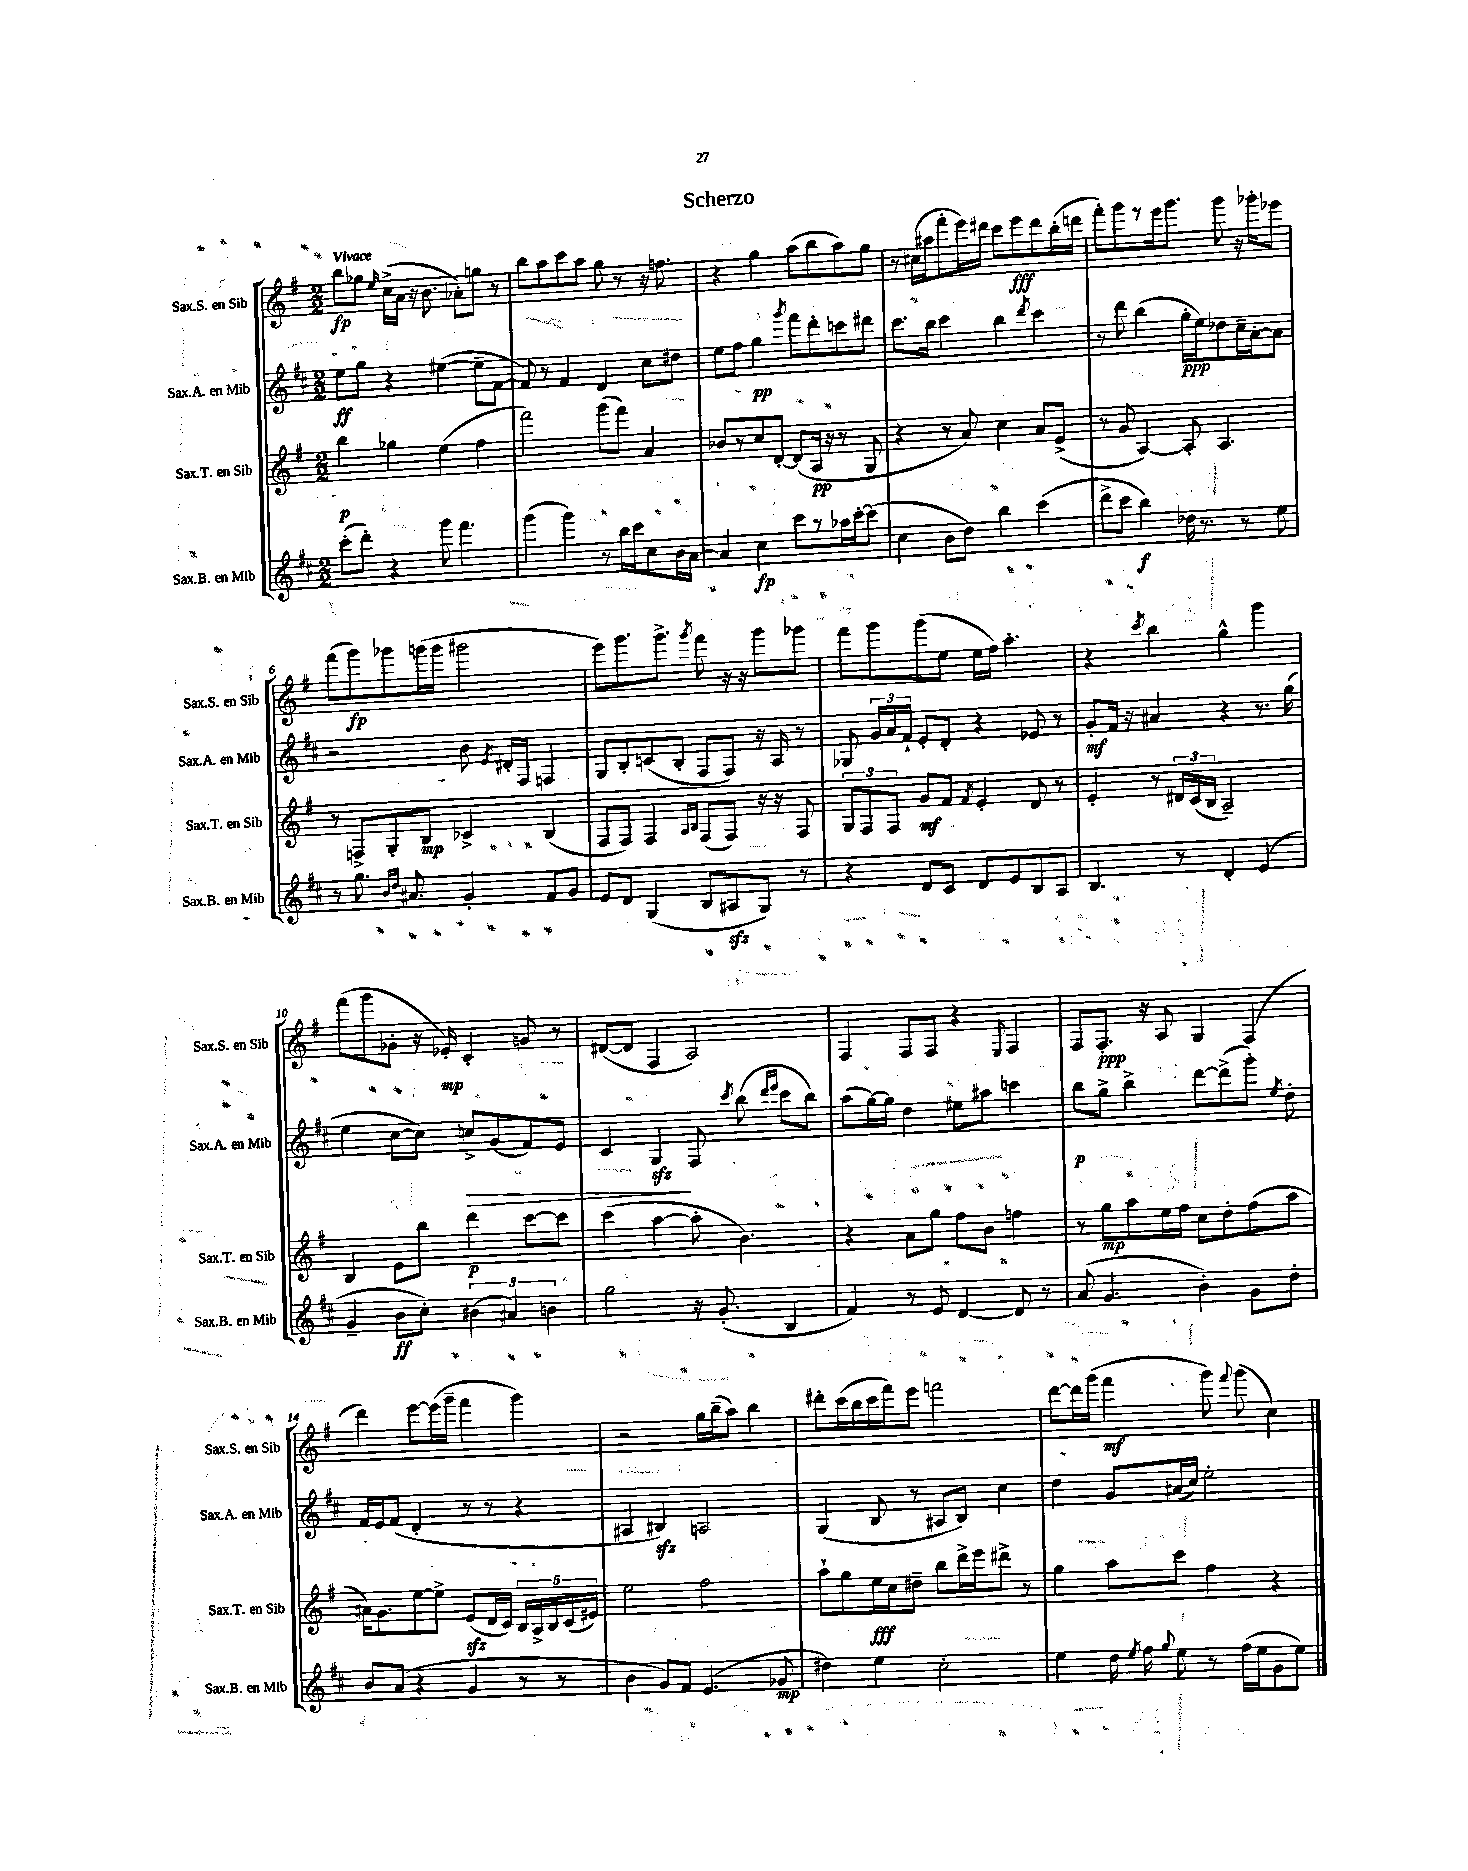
\header { title = "Scherzo" }
<<
\new StaffGroup <<
\new Staff = "s0" \with { instrumentName = "Sax.S. en Sib" shortInstrumentName = "Sax.S. en Sib" } {
    \clef treble \key g \major \numericTimeSignature \time 2/2 \tempo "Vivace"
    \autoBeamOff b''8[\fp ges''8] \grace { e''16 } c''16[->( a'16] r16 b'8. aes'8[-.) g''8] r8 |
    b''8[ a''8 c'''8 a''8] g''8 r8 r16 f''8. |
    r4 g''4 a''8[( b''8 a''8) g''8] |
    r8 cis''16[( ais''16 fis'''8-. e'''16) dis'''16] c'''8[ e'''8\fff dis'''8 b''16-.( d'''16] |
    fis'''8[-.) g'''8 r8 e'''16 g'''8.] g'''8 r16 ges'''16[-. ees'''8] |
    fis'''8[( g'''8\fp) ges'''8 g'''16( g'''16] gis'''2 |
    e'''8[) g'''8. g'''8.]-> \acciaccatura { g'''8 } fis'''8 r16 r16 g'''8[ ges'''8] |
    fis'''8[ g'''8 g'''8( e''8] e''16[ fis''16]) a''4.-. |
    r4 \acciaccatura { c'''8 } b''4 g''4-^ g'''4 |
    fis'''8[( g'''8 ges'8]-. r16 ees'16-.\mp) c'4-. g'8 r8 |
    dis'8[~( dis'8] fis4 a2) |
    fis4 fis8[ fis8] r4 \appoggiatura { e8 } fis4 |
    fis8[ fis8.]-.\ppp r16 a8 g4 fis4( |
    d'''4) e'''8[~ e'''16( g'''16]-- fis'''4 g'''4) |
    r2 g''16[ b''16--( a''8]) b''4 |
    dis'''8[-. c'''16( b''16 c'''16 fis'''16) e'''8] f'''2 |
    d'''8[~ d'''16 g'''16]( fis'''4\mf g'''8) \appoggiatura { fis'''8 } g'''8( c''4) \bar "|." |
}
\new Staff = "s1" \with { instrumentName = "Sax.A. en Mib" shortInstrumentName = "Sax.A. en Mib" } {
    \clef treble \key d \major \numericTimeSignature \time 2/2
    \autoBeamOff e''8[\ff g''8] r4 eis''4~( eis''8[-- fis'8]~ |
    fis'8) r8 fis'4 d'4 cis''8[ dis''8] |
    e''8[ fis''8] g''4\pp \acciaccatura { g'''8 } fis'''8[ d'''8-. c'''8 dis'''8] |
    cis'''8.[ b''16] cis'''4 b''4 \acciaccatura { d'''8 } cis'''4 |
    r8 d'''8 b''4( g''16[-.\ppp e''16) des''8 cis''16-- a'16~-. a'8] |
    r2 b'8 \acciaccatura { e'8 } dis'16[-. fis16] f4 |
    g8[ b8-. c'8( b8]-. fis8[ fis8]) r16 a16 r8 |
    ges8 \tuplet 3/2 { g'16[ a'16 fis'16]-! } e'8[-. d'8]-. r4 ees'8 r8 |
    g'8[-.\mf fis'16] r16 ais'4 r4 r8. g''16( |
    e''4 cis''8[~ cis''8]) c''8[->\> g'8( fis'8) e'8] |
    cis'4 g4\sfz\! fis8 \acciaccatura { cis'''8 } b''8( \grace { d'''16[ e'''16] } cis'''8[ b''8]) |
    a''8[( g''16~) g''16] d''4 eis''8[ ais''8] c'''4 |
    b''8[\p g''8]-> b''4-> d'''8[~ d'''8->( g'''8]-.) \acciaccatura { e''8 } d''8-. |
    fis'16[ e'16 fis'8]( d'4-. r8 r8 r4 |
    ais4 bis4\sfz) a2 |
    g4( b8 r8 ais8[ b8]) cis''4 |
    d''4 g'8[ ais'16( cis''16]) e''2-. \bar "|." |
}
\new Staff = "s2" \with { instrumentName = "Sax.T. en Sib" shortInstrumentName = "Sax.T. en Sib" } {
    \clef treble \key g \major \numericTimeSignature \time 2/2
    \autoBeamOff b''4\p ges''4 e''4( fis''4 |
    fis'''2) g'''8[( fis'''8]) a'4 |
    bes'8[ r8 c''8 d'8]~-. d'8[( a16]\pp r16 r8 g8 |
    r4 r8 a'8) c''4 a'8[ e'8]->( |
    r8 g'8 a4~) a8-. a4. |
    r8 f8[-> g8-. b8]\mp ces'4-> b4( |
    fis8[ fis8]) fis4 \grace { a16[ b16] } fis8[( fis8]) r16 r16 fis8 |
    \tuplet 3/2 { g8[ fis8 fis8] } g'8[\mf fis'8] \acciaccatura { fis'8 } e'4-. d'8 r8 |
    e'4-. r8 \tuplet 3/2 { dis'16[ c'16( b16] } a2--) |
    b4 e'8[ b''8] d'''4\p c'''8[~ c'''8] |
    c'''4( a''4~ a''8-. b'4.) |
    r4 a'8[ g''8] fis''8[ b'8] f''4 |
    r8 g''8[\mp a''8 e''16 fis''16] c''8[ d''8-. fis''8( a''8] |
    ais'16[) g'8. e''8~ e''8]-> e'8[\sfz( d'16 c'16]) \tuplet 5/4 { b16[ a16-> b16 c'16( eis'16]) } |
    e''2 fis''2 |
    a''8[-! g''8 e''16\fff c''16 dis''8]-- b''8[ d'''16-> e'''16 dis'''8]-> r8 |
    g''4 a''8[ c'''8] fis''4 r4 \bar "|." |
}
\new Staff = "s3" \with { instrumentName = "Sax.B. en Mib" shortInstrumentName = "Sax.B. en Mib" } {
    \clef treble \key d \major \numericTimeSignature \time 2/2
    \autoBeamOff cis'''8[-.( d'''8]-.) r4 g'''8 fis'''4. |
    g'''4( g'''4) r8 b''16[ cis'''16 cis''8 b'16 a'16]~ |
    a'4 cis''4\fp cis'''8[ r8 aes''16 cis'''16~-. cis'''8]( |
    cis''4 b'8[ d''8]) b''4 cis'''4( |
    d'''8[-> cis'''8] b''4\f) des''16 r8. r8 e''8 |
    r8 g''8. \grace { b'16[ d''16] } ais'8. g'4-. fis'8[ g'8] |
    e'8[ d'8] g4( b8[ ais8\sfz g8]) r8 |
    r4 d'8[ cis'8] d'8[ e'8 b8 a8] |
    b4. r8 d'4-. e'4( |
    g'4-- b'8[\ff cis''8]-.) \tuplet 3/2 { bis'4( ais'4) b'4 } |
    g''2 r16 g'8.-.( b4 |
    fis'4) r8 e'8 d'4~ d'8 r8 |
    a'8( g'4. b'4-.) g'8[ d''8]-. |
    b'8[ a'8]( r4 g'4 r8 r8 |
    b'4 g'8[) fis'8] e'4.( ges'8\mp |
    dis''4) e''4 cis''2-. |
    e''4 d''16 \acciaccatura { e''8 } fis''16 \appoggiatura { g''8 } e''8 r8 fis''16[( e''16 g'8 e''8]) \bar "|." |
}
>>
>>
